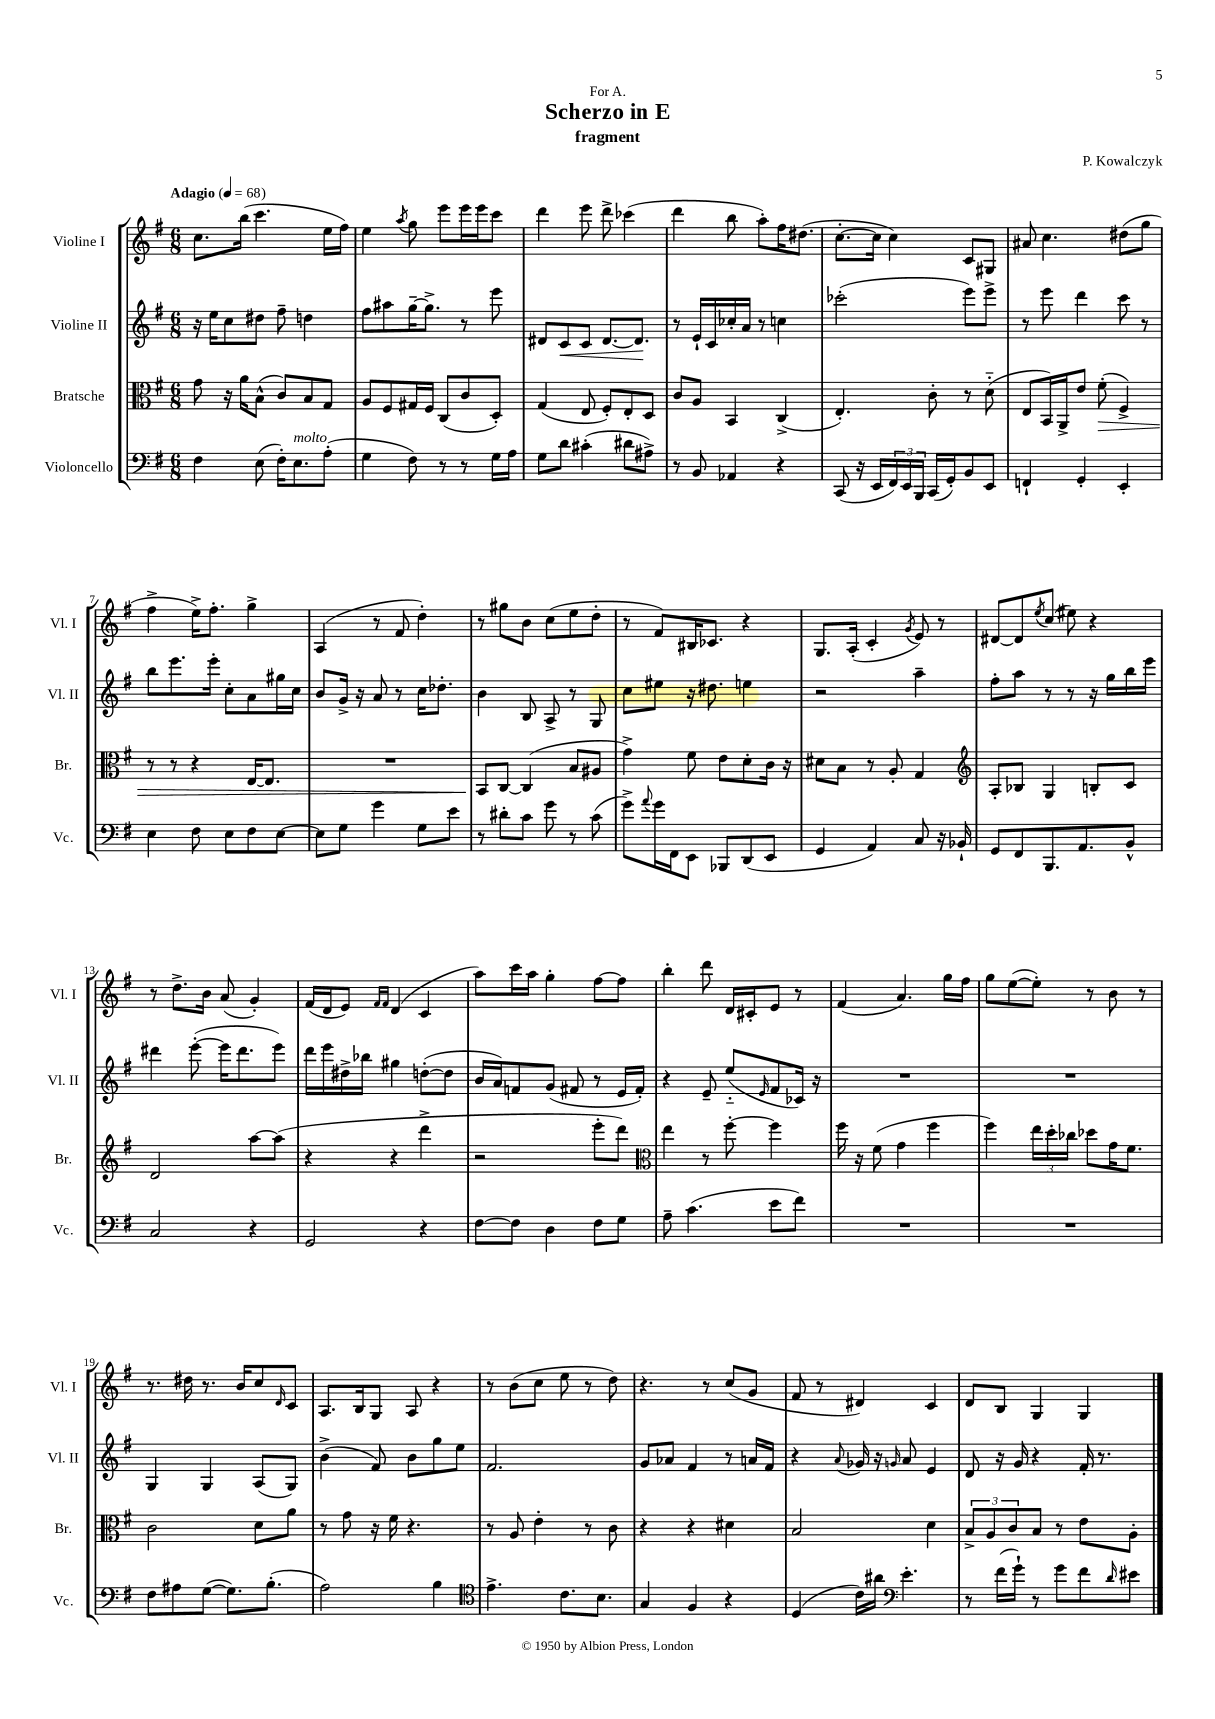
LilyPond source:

\header { title = "Scherzo in E" composer = "P. Kowalczyk" subtitle = "fragment" dedication = "For A." }
<<
\new StaffGroup <<
\new Staff = "s0" \with { instrumentName = "Violine I" shortInstrumentName = "Vl. I" } {
    \clef treble \key g \major \numericTimeSignature \time 6/8 \tempo "Adagio" 4 = 68
    c''8. b''16( c'''4. e''16 fis''16) |
    e''4 \acciaccatura { a''8 } g''8 e'''8 e'''16 e'''16 c'''8 |
    d'''4 e'''8 d'''8-> ces'''4( |
    d'''4 b''8 a''8-.) fis''16 dis''8.( |
    c''8.~-. c''16 c''4) c'8 gis8 |
    ais'8 c''4. dis''8( g''8 |
    fis''4-> e''16->) fis''8.-. g''4-> |
    a4( r8 fis'8 d''4-.) |
    r8 gis''8 b'8 c''8( e''8 d''8-. |
    r8 fis'8) bis16 ces'8. r4 |
    g8. a16-.( c'4-. \acciaccatura { g'8 } e'8) r8 |
    dis'8~ dis'8 \acciaccatura { e''8 } c''8( eis''8) r4 |
    r8 d''8.-> b'16 a'8( g'4-.) |
    fis'16( d'16 e'8) \grace { fis'16 fis'16 } d'4( c'4 |
    a''8) c'''16 a''16 g''4-. fis''8~ fis''8 |
    b''4-. d'''8 d'16 cis'16-. e'8 r8 |
    fis'4( a'4.) g''16 fis''16 |
    g''8 e''8~( e''8-.) r8 b'8 r8 |
    r8. dis''16 r8. b'16 c''8 \grace { d'16 } c'8 |
    a8. b16 g8 a8 r4 |
    r8 b'8( c''8 e''8 r8 d''8) |
    r4. r8 c''8( g'8 |
    fis'8 r8 dis'4) c'4 |
    d'8 b8 g4 g4 \bar "|." |
}
\new Staff = "s1" \with { instrumentName = "Violine II" shortInstrumentName = "Vl. II" } {
    \clef treble \key g \major \numericTimeSignature \time 6/8
    r16 e''16 c''8 dis''8 fis''8-- d''4 |
    fis''8 ais''8 g''16~-- g''8.-> r8 e'''8 |
    dis'8 c'8\< c'8 dis'8.~ dis'8.\! |
    r8 e'16-! c'16 ces''16-. a'16 r8 c''4 |
    ces'''2-.( e'''8) e'''8-> |
    r8 e'''8 d'''4 c'''8 r8 |
    b''8 e'''8. e'''16-. c''8-. a'8 gis''16 c''16 |
    b'8 g'16-> r16 a'8 r8 c''16 des''8.-. |
    b'4 b8 a8-> r8 g8 |
    c''8 eis''8 r16 dis''8. e''4 |
    r2 a''4-- |
    fis''8-. a''8 r8 r8 r16 g''16 b''16 e'''16 |
    dis'''4 e'''8~-.( e'''16 dis'''8. e'''8) |
    d'''16 e'''16 dis''16-> bes''16 gis''4 d''8~-.( d''8 |
    b'16 a'16) f'8 g'8( fis'8 r8 e'16 fis'16-.) |
    r4 e'8-- e''8-_( \grace { e'16 } fis'8 ces'16) r16 |
    R2. |
    R2. |
    g4 g4 a8( g8) |
    b'4->( fis'8) b'8 g''8 e''8 |
    fis'2. |
    g'8 aes'8 fis'4 r8 a'16 fis'16 |
    r4 \appoggiatura { a'8 } ges'16 r16 \grace { g'16 } a'8 e'4 |
    d'8 r16 g'16 r4 fis'16-. r8. \bar "|." |
}
\new Staff = "s2" \with { instrumentName = "Bratsche" shortInstrumentName = "Br." } {
    \clef alto \key g \major \numericTimeSignature \time 6/8
    g'8 r16 a'16 b8-^( c'8) b8 g8 |
    a8 fis8 gis16 fis16 c8( c'8 d8-.) |
    g4( e8 fis8-.) e8-. d8 |
    c'8 a8 b,4 c4->( |
    e4.-.) c'8-. r8 d'8-_( |
    e8 b,16) a,16-> e'8 fis'8-.\>( fis4->) |
    r8 r8 r4 e16~ e8. |
    R2. |
    b,8\! c8~ c4( b8 ais8 |
    g'4->) fis'8 e'8 d'8-. c'16 r16 |
    dis'8 b8 r8 a8-. g4 |
    \clef treble a8-. bes8 g4 b8-. c'8 |
    d'2 a''8~ a''8( |
    r4 r4 d'''4-> |
    r2 e'''8-. d'''8) |
    \clef alto e''4 r8 fis''8~-. fis''4 |
    fis''16 r16 fis'8( g'4 fis''4 |
    fis''4) \tuplet 3/2 { e''16 d''16-. ces''16 } des''8 g'16 fis'8. |
    c'2 d'8 a'8 |
    r8 g'8 r16 fis'16 r4. |
    r8 a8 e'4-. r8 c'8 |
    r4 r4 dis'4 |
    b2 d'4 |
    \tuplet 3/2 { b8-> a8 c'8 } b8 r8 e'8 a8-. \bar "|." |
}
\new Staff = "s3" \with { instrumentName = "Violoncello" shortInstrumentName = "Vc." } {
    \clef bass \key g \major \numericTimeSignature \time 6/8
    fis4 e8( fis16-.) e8.^\markup { \italic "molto" } a8-.( |
    g4 fis8) r8 r8 g16 a16 |
    g8 d'8 cis'4-.( dis'8 ais8->) |
    r8 b,8 aes,4 r4 |
    c,8( r16 e,16 \tuplet 3/2 { fis,16) e,16 b,,16 } c,16( g,16-.) b,8 e,8 |
    f,4-! g,4-. e,4-. |
    e4 fis8 e8 fis8 e8~ |
    e8 g8 g'4 g8 e'8 |
    r8 dis'8-. c'8 g'8 r8 c'8( |
    g'8->) \appoggiatura { a'8 } g'16 fis,16 e,8 bes,,8 d,8( e,8 |
    g,4 a,4) c8 r16 bes,16-! |
    g,8 fis,8 b,,8. a,8. b,8-^ |
    c2 r4 |
    g,2 r4 |
    fis8~ fis8 d4 fis8 g8 |
    a8-- c'4.( e'8 fis'8) |
    R2. |
    R2. |
    fis8 ais8 g8~( g8.) b8.-.( |
    a2) b4 |
    \clef tenor e'4.-> c'8. b8. |
    g4 fis4 r4 |
    d4( c'16) ais'16 \clef bass e'4.-. |
    r8 fis'16( g'16-!) r8 g'8 fis'8 \grace { d'16 } eis'8 \bar "|." |
}
>>
>>
